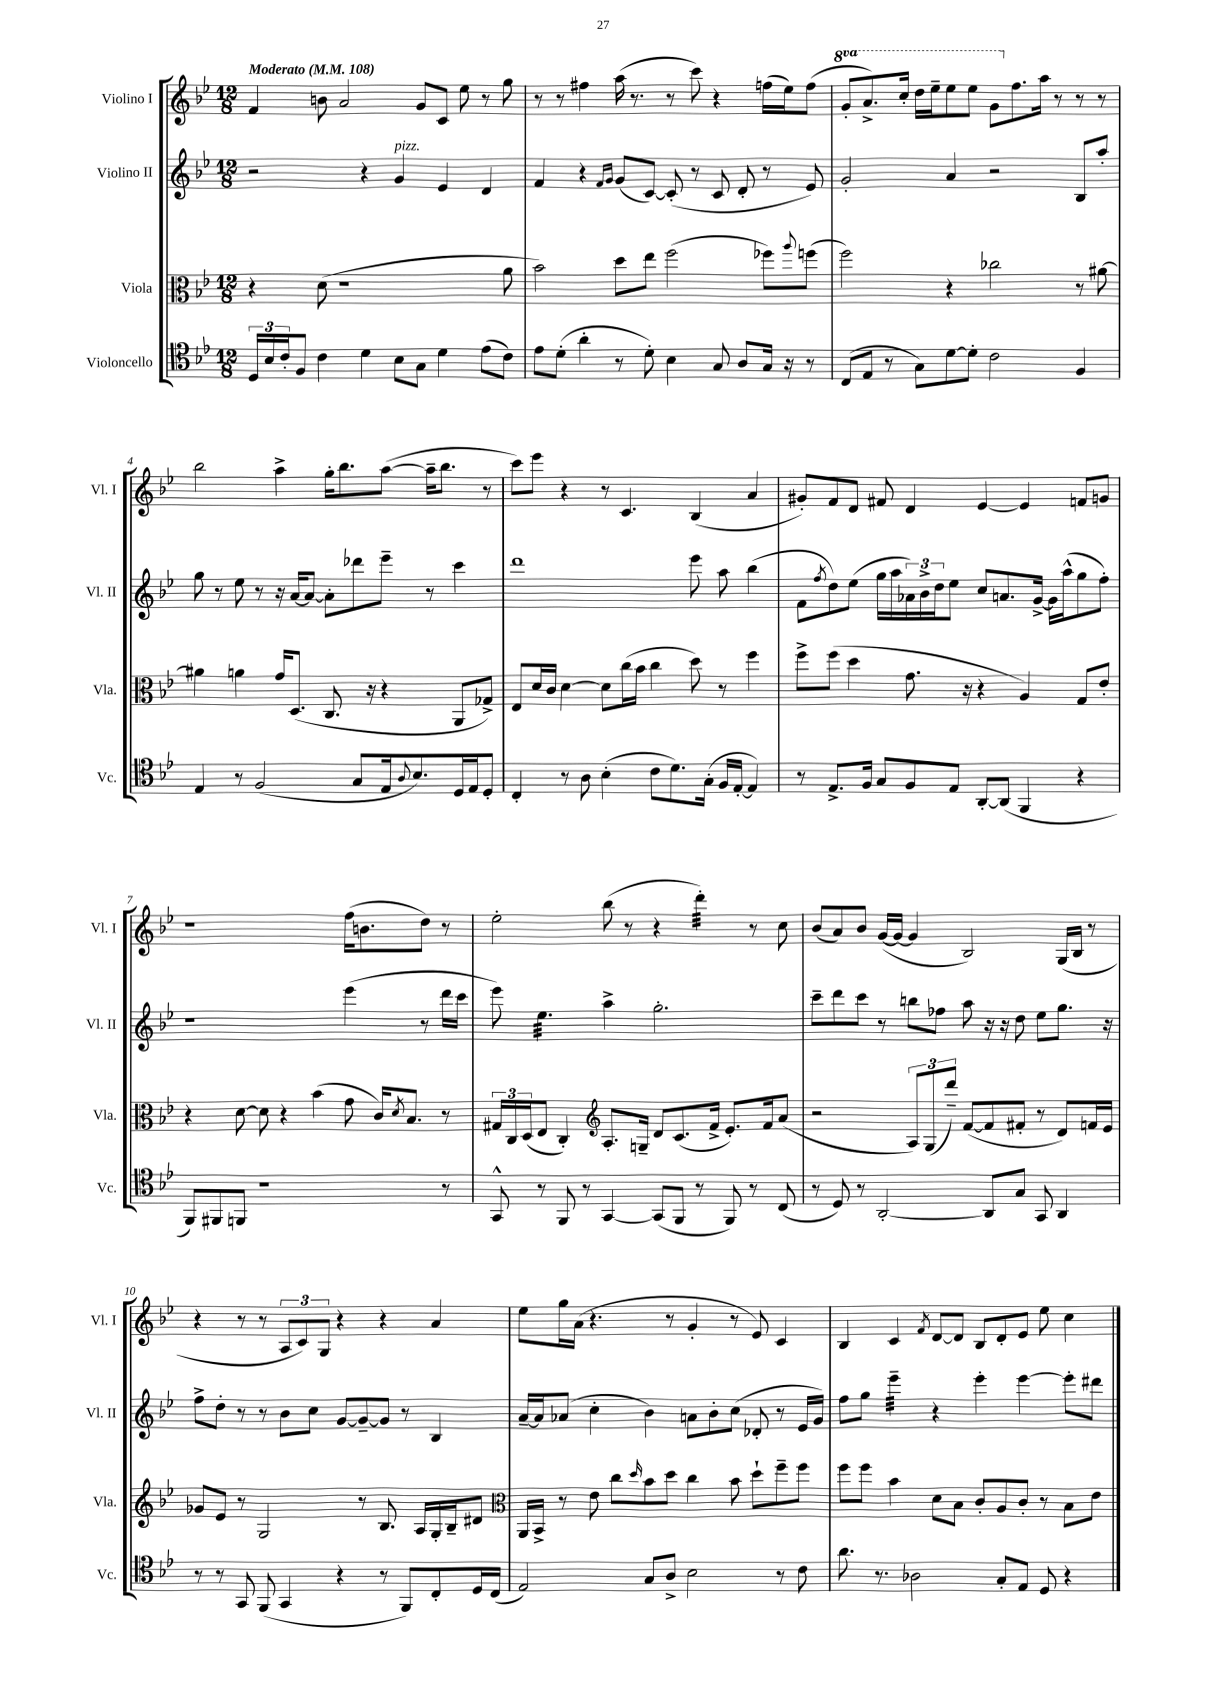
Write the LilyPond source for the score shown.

<<
\new StaffGroup <<
\new Staff = "s0" \with { instrumentName = "Violino I" shortInstrumentName = "Vl. I" } {
    \clef treble \key bes \major \numericTimeSignature \time 12/8 \set Staff.ottavationMarkups = #ottavation-simple-ordinals \tempo "Moderato" 4 = 108
    f'4 b'8 a'2 g'8 c'8 ees''8 r8 g''8 |
    r8 r8 fis''4 a''16( r8. r8 c'''8) r4 f''16( ees''16) f''8( |
    \ottava #1 g''8-. a''8.->) c'''16-. d'''16 ees'''16-- ees'''8 ees'''8 g''8 \ottava #0 f''8. a''16 r8 r8 r8 |
    bes''2 a''4-> g''16-. bes''8. a''8~( a''16-- bes''8. r8 |
    c'''8) ees'''8 r4 r8 c'4. bes4( a'4 |
    gis'8-.) f'8 d'8 fis'8 d'4 ees'4~ ees'4 f'8 g'8 |
    r1 f''16( b'8. d''8) r8 |
    ees''2-. bes''8( r8 r4 d'''4:32-.) r8 c''8 |
    bes'8( a'8) bes'8 g'16~( g'16~ g'4 bes2) g16( bes16 r8 |
    r4 r8 r8 \tuplet 3/2 { a8 c'8) g8 } r4 r4 a'4 |
    ees''8 g''16 a'16( r4. r8 g'4-. r8 ees'8) c'4 |
    bes4 c'4 \acciaccatura { f'8 } d'8~ d'8 bes8 d'8-. ees'8 ees''8 c''4 \bar "|." |
}
\new Staff = "s1" \with { instrumentName = "Violino II" shortInstrumentName = "Vl. II" } {
    \clef treble \key bes \major \numericTimeSignature \time 12/8
    r2 r4 g'4^\markup { \italic "pizz." } ees'4 d'4 |
    f'4 r4 \grace { f'16 g'16 } g'8( c'8~) c'8-.( r8 c'8 d'8-. r8 ees'8) |
    g'2-. a'4 r2 bes8 a''8-. |
    g''8 r8 ees''8 r8 r16 a'16~ a'8~ a'8-. des'''8 ees'''8-- r8 c'''4 |
    d'''1 ees'''8 a''8 bes''4( |
    f'8 \acciaccatura { f''8 } d''8) ees''8( g''16 a''16 \tuplet 3/2 { aes'16) bes'16-> d''16 } ees''8 c''8 a'8. g'16~-> g'16 a''16-^( g''8 f''8-.) |
    r1 ees'''4( r8 d'''16 c'''16 |
    ees'''8) ees''4.:32 a''4-> g''2.-. |
    c'''8-- d'''8 c'''8 r8 b''8 fes''8 a''8 r16 r16 d''8 ees''8 g''8. r16 |
    f''8-> d''8-. r8 r8 bes'8 c''8 g'8~ g'8~-- g'8 r8 bes4 |
    a'16~-- a'16 aes'8( c''4-. bes'4) a'8 bes'8-. c''8( des'8-. r8 ees'16 g'16) |
    f''8 g''8 ees'''4:32-- r4 ees'''4-. ees'''4~ ees'''8-. dis'''8 \bar "|." |
}
\new Staff = "s2" \with { instrumentName = "Viola" shortInstrumentName = "Vla." } {
    \clef alto \key bes \major \numericTimeSignature \time 12/8
    r4 d'8( r1 a'8 |
    bes'2) d''8 ees''8 f''2( fes''8) \appoggiatura { a''8 } f''8( |
    f''2) r4 ces''2 r8 ais'8~ |
    ais'4 a'4 g'16 d8.( c8. r16 r4 a,8 ges8->) |
    ees8 d'16 c'16 d'4~ d'8 c''16( bes'16 c''4 d''8) r8 f''4 |
    f''8-> f''8( d''4 g'8. r16 r4 a4) g8 ees'8-. |
    r4 d'8~ d'8 r4 bes'4( g'8 c'16) \acciaccatura { d'8 } bes8. r8 |
    \tuplet 3/2 { gis16 c16 d16( } ees8 c4-.) \clef treble a8.-. g16-- d'8 c'8.( f'16-> ees'8.-.) f'16 a'8( |
    r2 \tuplet 3/2 { a8) g8( d'''8--) } f'8~( f'8 fis'8-. r8 d'8) f'16 ees'16 |
    ges'8 ees'8 r8 g2 r8 bes8. a16 g16-. bes16-- dis'8 |
    \clef alto a,16 bes,16-> r8 ees'8 c''8 \grace { d''16 } bes'8 d''8 c''4 bes'8 d''8-! f''8-- f''8 |
    f''8 f''8 bes'4 d'8 bes8 c'8-. a8 c'8-. r8 bes8 ees'8 \bar "|." |
}
\new Staff = "s3" \with { instrumentName = "Violoncello" shortInstrumentName = "Vc." } {
    \clef tenor \key bes \major \numericTimeSignature \time 12/8
    \tuplet 3/2 { d16 bes16 c'16-. } f8 c'4 d'4 bes8 g8 d'4 ees'8( c'8) |
    ees'8 d'8-.( a'4-. r8 d'8-.) bes4 g8 a8 g16 r16 r8 |
    c8( ees8 r8 g8) d'8~ d'8-. c'2 f4 |
    ees4 r8 f2( g8 ees16 \appoggiatura { a8 } bes8.) d16 ees16 d8-. |
    c4-. r8 a8 bes4-.( c'8 d'8.) g16-.( f16 ees16~-. ees4) |
    r8 ees8.-> f16 g8 f8 ees8 a,8~-. a,8( f,4 r4 |
    f,8) fis,8 f,8 r1 r8 |
    g,8-^ r8 f,8 r8 g,4~ g,8( f,8 r8 f,8) r8 c8( |
    r8 d8) r8 a,2~-. a,8 g8 g,8 a,4 |
    r8 r8 g,8 f,8( g,4 r4 r8 f,8) c8-. d16 c16( |
    ees2) g8 a8-> bes2 r8 c'8 |
    a'8. r8. aes2 g8-. ees8 d8 r4 \bar "|." |
}
>>
>>
